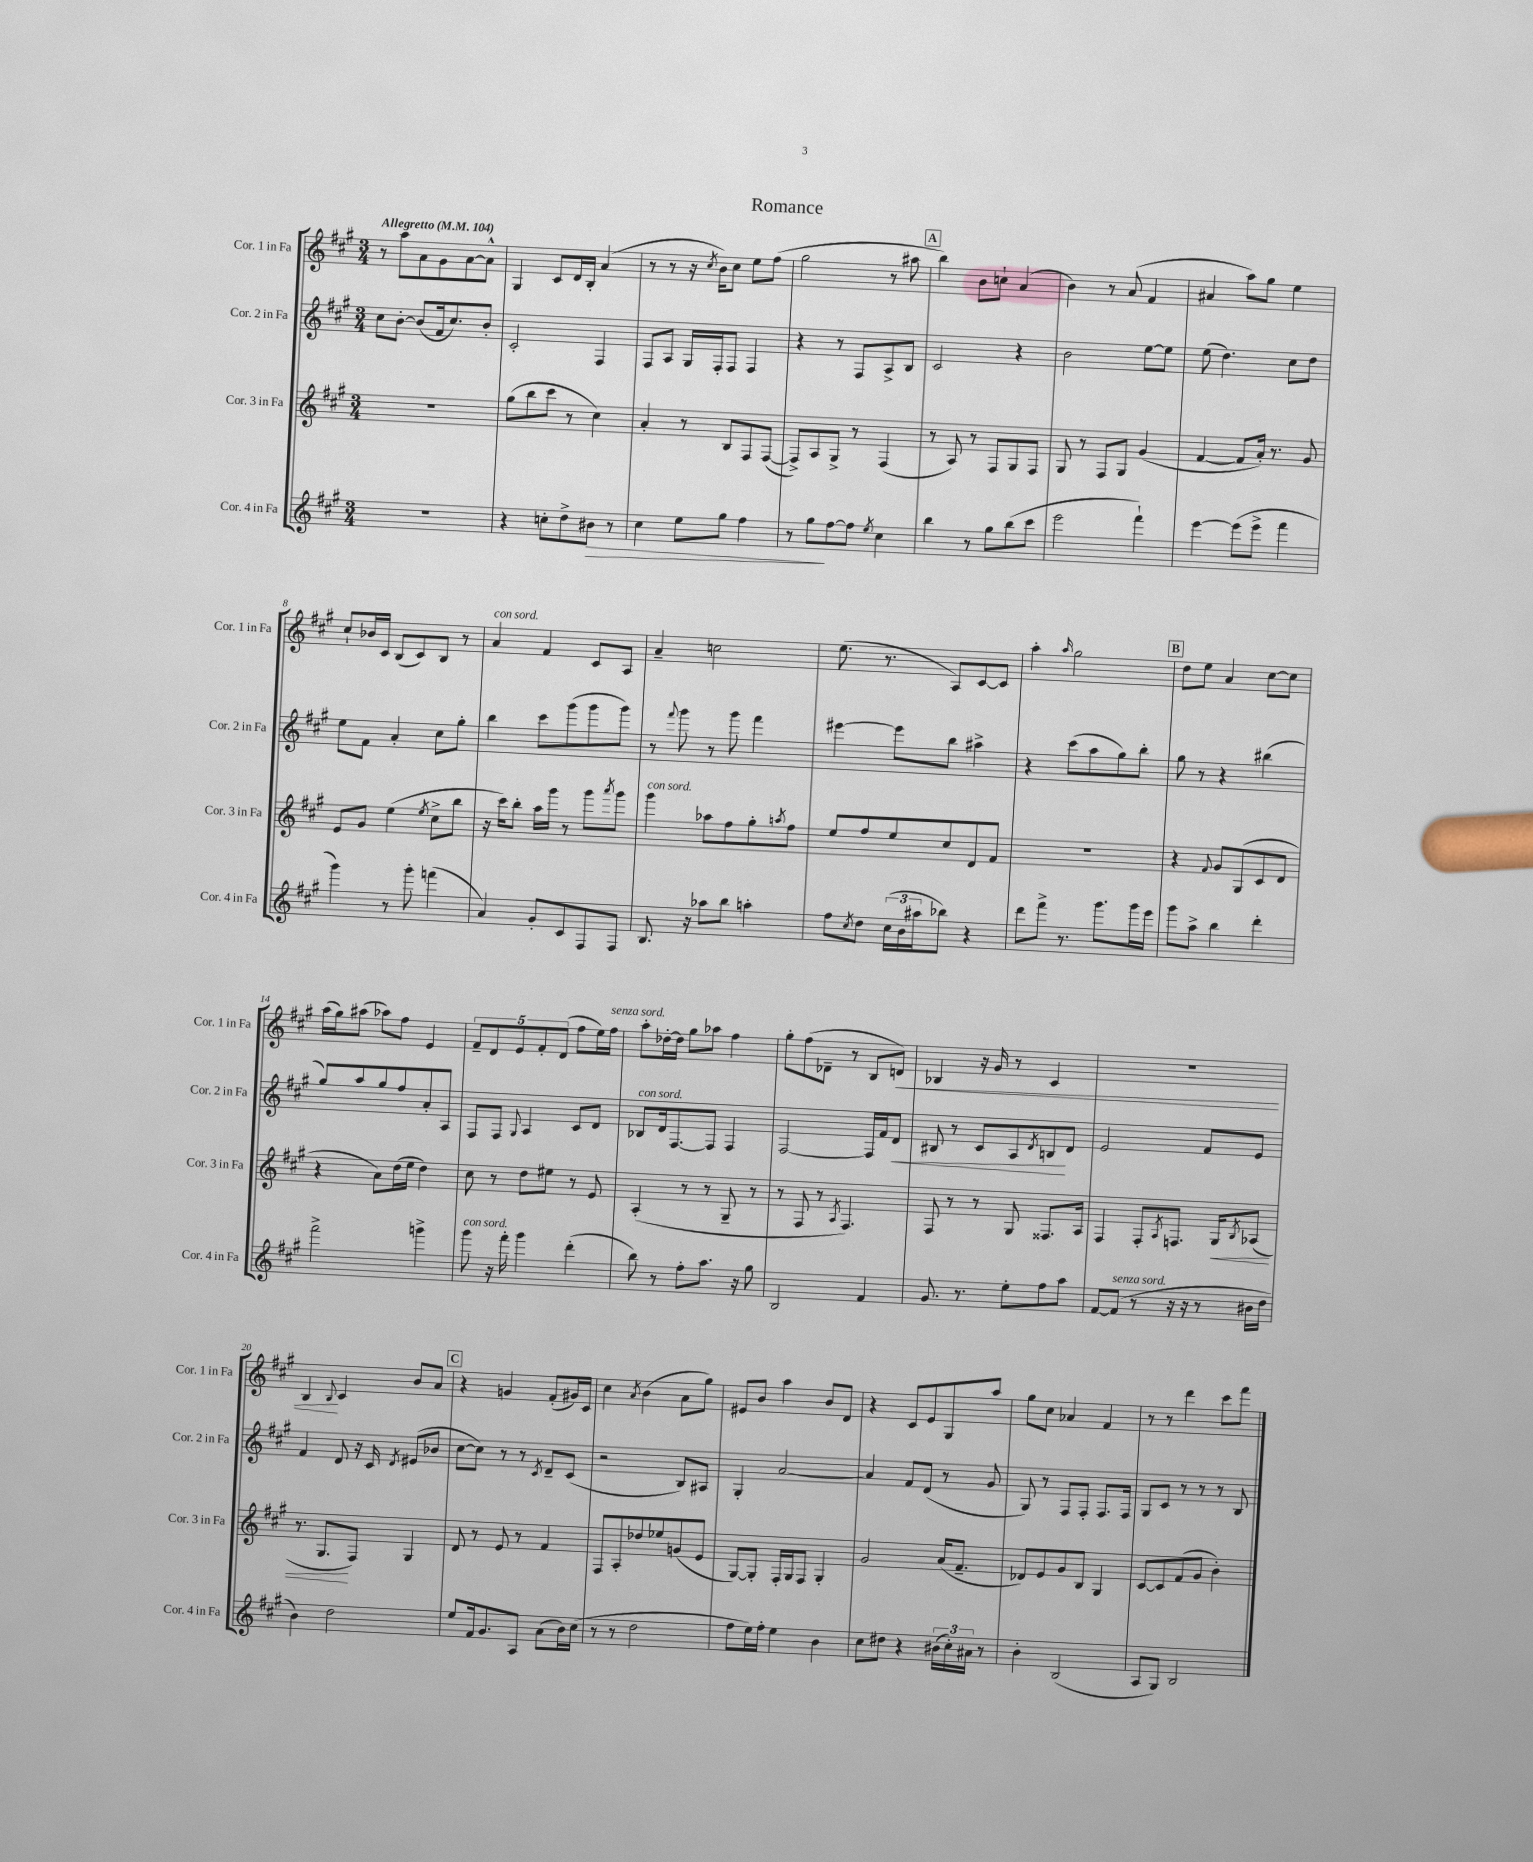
\header { title = "Romance" }
<<
\new StaffGroup <<
\new Staff = "s0" \with { instrumentName = "Cor. 1 in Fa" shortInstrumentName = "Cor. 1 in Fa" } {
    \clef treble \key a \major \numericTimeSignature \time 3/4 \tempo "Allegretto" 4 = 104
    r8 a''8 a'8 gis'8 a'8~ a'8-^ |
    gis4 cis'8 d'16 b16-. a'4( |
    r8 r8 r16 \acciaccatura { cis''8 } b'16) cis''8 e''8 fis''8( |
    gis''2 r8 ais''8 |
    \mark \markup { \box "A" } b''4) b'8 c''8-! a'4( |
    b'4) r8 a'8( fis'4 |
    ais'4 a''8) gis''8 e''4 |
    cis''8-! bes'16 cis'16 b8( cis'8) b8 r8 |
    a'4^\markup { \italic "con sord." } fis'4 cis'8 a8 |
    a'4-- c''2 |
    e''8.( r8. a8) cis'8~ cis'8 |
    a''4-. \grace { a''16 } gis''2 |
    \mark \markup { \box "B" } d''8 e''8 a'4 cis''8~ cis''8 |
    a''16( gis''16) ais''8( aes''8) fis''8 e'4 |
    \tuplet 5/4 { fis'8-- d'8 e'8 fis'8-. d'8( } fis''8 e''16) fis''16^\markup { \italic "senza sord." } |
    a''8-. des''16~-. des''16 gis''8 aes''8 fis''4 |
    gis''8-. fis''8( des'8-- r8 b8 d'8\<) |
    bes4 r16 gis'16 r8 cis'4 |
    R2. |
    b4\! \appoggiatura { b8 } cis'4 b'8 a'8 |
    \mark \markup { \box "C" } r4 g'4 fis'8-.( gis'16) cis'16 |
    cis''4 \acciaccatura { a'8 } b'4( a'8 gis''8) |
    eis'8 b'8 a''4 b'8 d'8 |
    r4 cis'8 e'8 gis8 a''8 |
    gis''8 cis''8 aes'4 fis'4 |
    r8 r8 d'''4 cis'''8 fis'''8 \bar "|." |
}
\new Staff = "s1" \with { instrumentName = "Cor. 2 in Fa" shortInstrumentName = "Cor. 2 in Fa" } {
    \clef treble \key a \major \numericTimeSignature \time 3/4
    cis''8 b'8~-. b'8( fis'16 cis''8.) b'8-. |
    cis'2-. fis4 |
    fis8 a8 gis16 fis16-. fis8 fis4 |
    r4 r8 fis8 a8-> b8 |
    \mark \markup { \box "A" } cis'2 r4 |
    b'2 e''8~ e''8 |
    e''8( d''4.) cis''8 d''8 |
    e''8 fis'8 a'4-. cis''8 gis''8-. |
    b''4 cis'''8 gis'''8( gis'''8 gis'''8) |
    r8 \appoggiatura { fis'''8 } gis'''8 r8 gis'''8 fis'''4 |
    eis'''4~ eis'''8 b''8 ais''4-> |
    r4 cis'''8( a''8 gis''8) b''8-. |
    \mark \markup { \box "B" } gis''8 r8 r4 bis''4( |
    gis''8) a''8 gis''8 fis''8 a'8-. a8 |
    fis8 fis8 \appoggiatura { gis8 } a4 cis'8 d'8 |
    bes8^\markup { \italic "con sord." } d'16 fis8.~ fis8 fis4 |
    fis2~ fis16 fis'16 d'8\< |
    bis8 r8 cis'8 a8 \acciaccatura { d'8 } b8\! d'8 |
    e'2 fis'8 e'8 |
    fis'4 d'8 r16 cis'16 \acciaccatura { d'8 } eis'8( bes'8 |
    \mark \markup { \box "C" } cis''8~ cis''8) r8 r8 \acciaccatura { cis'8 } d'8-- cis'8( |
    r2 b8) ais8 |
    gis4-. a'2~ |
    a'4 fis'8 d'8( r8 gis'8 |
    gis8) r8 fis8 fis8-. fis8. fis16 |
    gis8 cis'8 r8 r8 r8 b8 \bar "|." |
}
\new Staff = "s2" \with { instrumentName = "Cor. 3 in Fa" shortInstrumentName = "Cor. 3 in Fa" } {
    \clef treble \key a \major \numericTimeSignature \time 3/4
    R2. |
    gis''8( b''8 cis'''8 r8 cis''4) |
    a'4-. r8 b8 fis8 fis8~( |
    fis8->) a8 gis8-> r8 fis4( |
    \mark \markup { \box "A" } r8 a8) r8 fis8 gis8 fis8 |
    gis8 r8 fis8 gis8 gis'4( |
    fis'4~ fis'8 a'16-.) r8. gis'8 |
    e'8 gis'8 e''4( \acciaccatura { e''8 } cis''8-> b''8 |
    r16 cis'''16) b''8-. a''16 gis'''16 r8 gis'''8 \acciaccatura { a'''8 } gis'''8 |
    gis'''4^\markup { \italic "con sord." } aes''8 fis''8 gis''8-. \acciaccatura { a''8 } fis''8 |
    e''8 fis''8 e''8 cis''8 d'8 fis'8 |
    R2. |
    \mark \markup { \box "B" } r4 \appoggiatura { fis'8 } gis'8 gis8( cis'8 d'8 |
    r4 a'8) d''16( e''16 d''4) |
    cis''8 r8 d''8 eis''8 r8 e'8 |
    a4-.( r8 r8 gis8-- r8 |
    r8 fis8 r8 \acciaccatura { a8 } fis4.) |
    fis8 r8 r8 gis8 fisis8. a16 |
    fis4 fis8-. \acciaccatura { a8 } f8. gis16\< \acciaccatura { b8 } aes8( |
    r8. gis8.\! fis8) gis4 |
    \mark \markup { \box "C" } d'8 r8 e'8 r8 fis'4 |
    fis8 a8-. des''8 ees''8 g'8( e'8 |
    gis8~) gis8-. fis16-. gis16 fis8 gis4-. |
    gis'2 a'16( fis'8.-- |
    des'8) e'8 gis'8 b8 gis4 |
    cis'8~ cis'8 fis'8( gis'8 b'4-.) \bar "|." |
}
\new Staff = "s3" \with { instrumentName = "Cor. 4 in Fa" shortInstrumentName = "Cor. 4 in Fa" } {
    \clef treble \key a \major \numericTimeSignature \time 3/4
    R2. |
    r4 c''8-. d''8-> bis'8\> r8 |
    cis''4 e''8 gis''8 fis''4 |
    r8 gis''8\! fis''8~ fis''8 \acciaccatura { e''8 } cis''4 |
    \mark \markup { \box "A" } b''4 r8 gis''8 b''8( cis'''8 |
    e'''2 fis'''4-!) |
    e'''4~ e'''8( e'''8-> fis'''4 |
    gis'''4) r8 gis'''8-. f'''4( |
    a'4) gis'8-. cis'8 fis8 fis8 |
    b8. r16 aes''8 b''8 a''4-. |
    fis''8 \acciaccatura { cis''8 } d''8 \tuplet 3/2 { cis''16( b'16 ais''16 } bes''8) r4 |
    d'''8 fis'''8-> r8. gis'''8. gis'''16 e'''16 |
    \mark \markup { \box "B" } gis'''8 a''8-> b''4 d'''4-. |
    fis'''2-> g'''4-> |
    gis'''8^\markup { \italic "con sord." } r16 fis'''16-. gis'''4 d'''4-.( |
    b''8) r8 fis''8-. a''8. r16 gis''8 |
    b2 fis'4 |
    gis'8. r8. e''8-. fis''8 a''8 |
    fis'8~ fis'8^\markup { \italic "senza sord." }( r8 r16 r16 r8 bis'16 d''16 |
    b'4) d''2 |
    \mark \markup { \box "C" } e''8 fis'16 gis'8. a8 a'8( b'16) cis''16( |
    r8 r8 d''2 |
    fis''8 e''16) fis''16-. e''4 b'4 |
    cis''8 dis''8 r4 \tuplet 3/2 { bis'16( cis''16-.) ais'16 } r8 |
    b'4-. b2( |
    a8 gis8) b2 \bar "|." |
}
>>
>>
